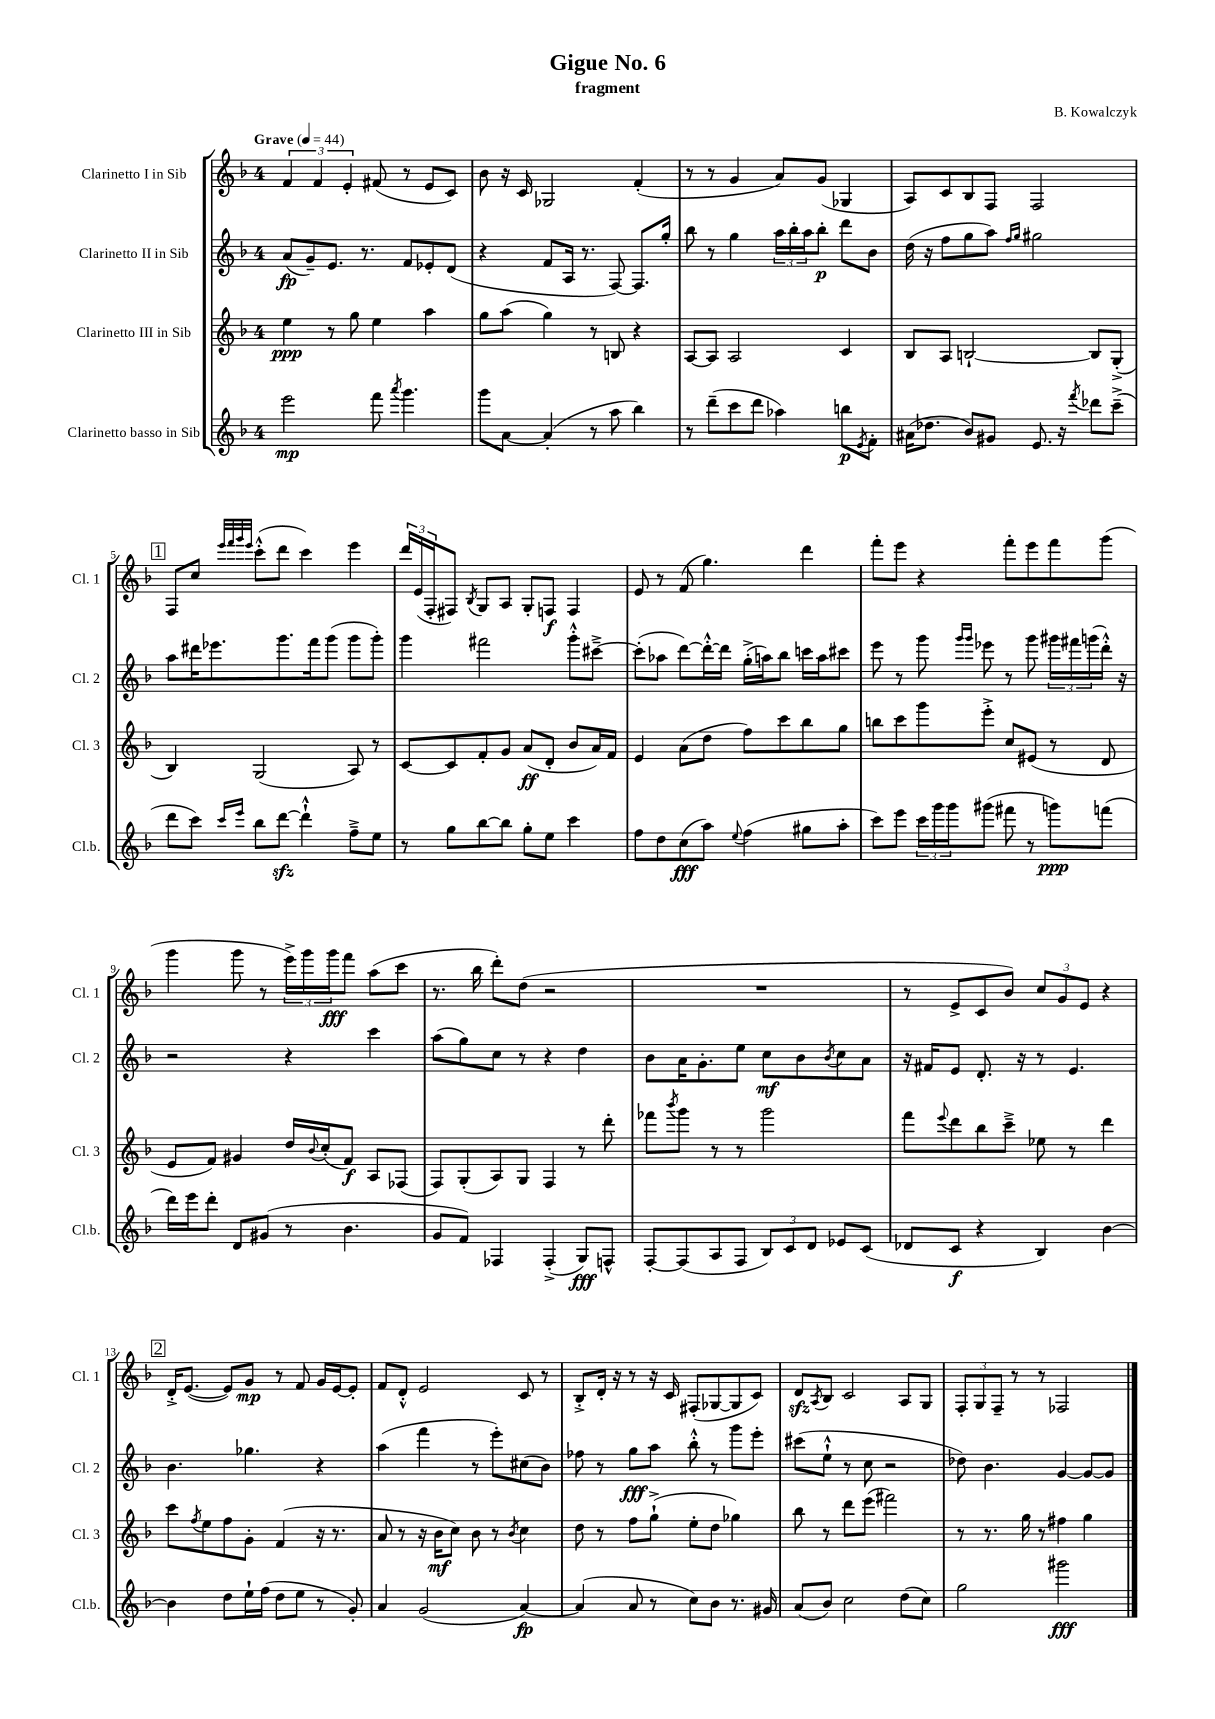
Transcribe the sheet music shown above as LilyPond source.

\header { title = "Gigue No. 6" composer = "B. Kowalczyk" subtitle = "fragment" }
<<
\new StaffGroup <<
\new Staff = "s0" \with { instrumentName = "Clarinetto I in Sib" shortInstrumentName = "Cl. 1" } {
    \clef treble \key f \major \once \override Staff.TimeSignature.style = #'single-digit \time 4/4 \tempo "Grave" 4 = 44
    \tuplet 3/2 { f'4 f'4 e'4-. } fis'8( r8 e'8 c'8) |
    bes'8 r16 c'16 ges2 f'4-.( |
    r8 r8 g'4 a'8) g'8( ges4 |
    a8) c'8 bes8 f8 f2 |
    \mark \markup { \box "1" } f8 c''8 \grace { e'''32 f'''32 g'''32 e'''32 } c'''8-.-^( d'''8 c'''4) e'''4 |
    \tuplet 3/2 { d'''16 e'16( f16-. } fis8) \acciaccatura { bes8 } g8 a8 g8-. f8\f f4 |
    e'8 r8 f'8( g''4.) d'''4 |
    f'''8-. e'''8 r4 f'''8-. e'''8 f'''8 g'''8( |
    g'''4 g'''8 r8 \tuplet 3/2 { e'''16->) g'''16 g'''16\fff } f'''8 a''8( c'''8 |
    r8. bes''16 d'''8-.) d''8( r2 |
    R1 |
    r8 e'8-> c'8 bes'8) \tuplet 3/2 { c''8 g'8 e'8 } r4 |
    \mark \markup { \box "2" } d'16-.-> e'8.~( e'8) g'8\mp r8 f'8 g'16 e'16~ e'8-. |
    f'8 d'8-.-^ e'2 c'8 r8 |
    bes8-.-> d'16-. r16 r8 r16 c'16 fis8-.( ges8~ ges8 c'8) |
    d'8\sfz \acciaccatura { a8 } bes8 c'2 a8 g8 |
    \tuplet 3/2 { f8-. g8 f8-- } r8 r8 fes2 \bar "|." |
}
\new Staff = "s1" \with { instrumentName = "Clarinetto II in Sib" shortInstrumentName = "Cl. 2" } {
    \clef treble \key f \major \once \override Staff.TimeSignature.style = #'single-digit \time 4/4
    a'8\fp( g'8--) e'8. r8. f'8 ees'8-. d'8( |
    r4 f'8 a16 r8. f8~) f8. g''16-. |
    bes''8 r8 g''4 \tuplet 3/2 { a''16 bes''16-. a''16 } bes''8-.\p d'''8 bes'8 |
    d''16( r16 f''8 g''8 a''8) \grace { f''16 g''16 } gis''2 |
    \mark \markup { \box "1" } a''8 dis'''16 ees'''8. g'''8. f'''16 g'''8( g'''8 g'''8-.) |
    g'''4 fis'''2 g'''8-.-^ cis'''8~---> |
    cis'''8-.( aes''8 d'''8~) d'''16~-.-^ d'''16 g''16-.->( a''16) bes''8 c'''16 a''16 cis'''8 |
    e'''8 r8 g'''8 \grace { g'''16 g'''16 } ees'''8 r8 g'''8 \tuplet 3/2 { gis'''16 fis'''16 g'''16( } d'''16-.-^) r16 |
    r2 r4 c'''4 |
    a''8( g''8) c''8 r8 r4 d''4 |
    bes'8 a'16 g'8.-. e''8 c''8\mf bes'8 \acciaccatura { bes'8 } c''8 a'8 |
    r16 fis'16 e'8 d'8.-. r16 r8 e'4. |
    \mark \markup { \box "2" } bes'4. ges''4. r4 |
    a''4( f'''4 r8 e'''8-.) cis''8( bes'8) |
    fes''8 r8 g''8\fff a''8 bes''8-.-^ r8 g'''8 e'''8-. |
    cis'''8( e''8-!-^ r8 c''8 r2 |
    des''8) bes'4. g'4~ g'8~ g'8 \bar "|." |
}
\new Staff = "s2" \with { instrumentName = "Clarinetto III in Sib" shortInstrumentName = "Cl. 3" } {
    \clef treble \key f \major \once \override Staff.TimeSignature.style = #'single-digit \time 4/4
    e''4\ppp r8 g''8 e''4 a''4 |
    g''8 a''8( g''4) r8 b8 r4 |
    a8~ a8 a2 c'4 |
    bes8 a8 b2~-! b8 g8-.->( |
    \mark \markup { \box "1" } bes4) g2( a8) r8 |
    c'8~ c'8 f'8-. g'8 a'8\ff( d'8-. bes'8 a'16) f'16 |
    e'4 a'8( d''8 f''8) c'''8 bes''8 g''8 |
    b''8 c'''8 g'''8 e'''8-.-> c''8 eis'8( r8 d'8 |
    e'8 f'8) gis'4 d''16 \appoggiatura { bes'8 } c''16-.( f'8\f) a8 fes8( |
    f8) g8-.( a8) g8 f4 r8 d'''8-. |
    fes'''8 \acciaccatura { bes'''8 } g'''8 r8 r8 g'''2 |
    f'''8 \appoggiatura { e'''8 } d'''8 bes''8 c'''8---> ees''8 r8 d'''4 |
    \mark \markup { \box "2" } c'''8 \acciaccatura { f''8 } e''8 f''8 g'8-. f'4( r16 r8. |
    a'8 r8 r16 bes'16\mf c''8) bes'8 r8 \acciaccatura { bes'8 } c''4 |
    d''8 r8 f''8 g''8-!->( e''8-. d''8 ges''4) |
    bes''8 r8 d'''8 e'''8( fis'''2) |
    r8 r8. g''16 r8 fis''4 g''4 \bar "|." |
}
\new Staff = "s3" \with { instrumentName = "Clarinetto basso in Sib" shortInstrumentName = "Cl.b." } {
    \clef treble \key f \major \once \override Staff.TimeSignature.style = #'single-digit \time 4/4
    e'''2\mp f'''8 \acciaccatura { a'''8 } g'''4. |
    g'''8 a'8~ a'4-.( r8 a''8 bes''4) |
    r8 d'''8--( c'''8 d'''8 aes''4) b''8\p \acciaccatura { e'8 } f'8-. |
    ais'16( des''8. bes'8) gis'8 e'8. r16 \acciaccatura { f'''8 } des'''8 c'''8--->( |
    \mark \markup { \box "1" } d'''8 c'''8) \grace { c'''16 e'''16 } bes''8 d'''8~\sfz d'''4-!-^ f''8---> e''8 |
    r8 g''8 bes''8~ bes''8 g''8-. e''8 c'''4 |
    f''8 d''8 c''8\fff( a''8) \appoggiatura { e''8 } f''4( gis''8 a''8-. |
    c'''8) e'''8 \tuplet 3/2 { c'''16 g'''16 g'''16 } gis'''8( fis'''8 r8 g'''8\ppp) f'''8( |
    d'''16) e'''16 d'''8-. d'8 gis'8( r8 bes'4. |
    g'8 f'8) fes4 fes4-.->( g8\fff) f8-^ |
    f8~-. f8( a8 f8 \tuplet 3/2 { bes8) c'8 d'8 } ees'8 c'8( |
    des'8 c'8\f r4 bes4) bes'4~ |
    \mark \markup { \box "2" } bes'4 d''8 e''16-! f''16( d''8 e''8 r8 g'8-.) |
    a'4 g'2( a'4~\fp) |
    a'4( a'8 r8 c''8) bes'8 r8. gis'16 |
    a'8( bes'8) c''2 d''8( c''8) |
    g''2 gis'''2\fff \bar "|." |
}
>>
>>
